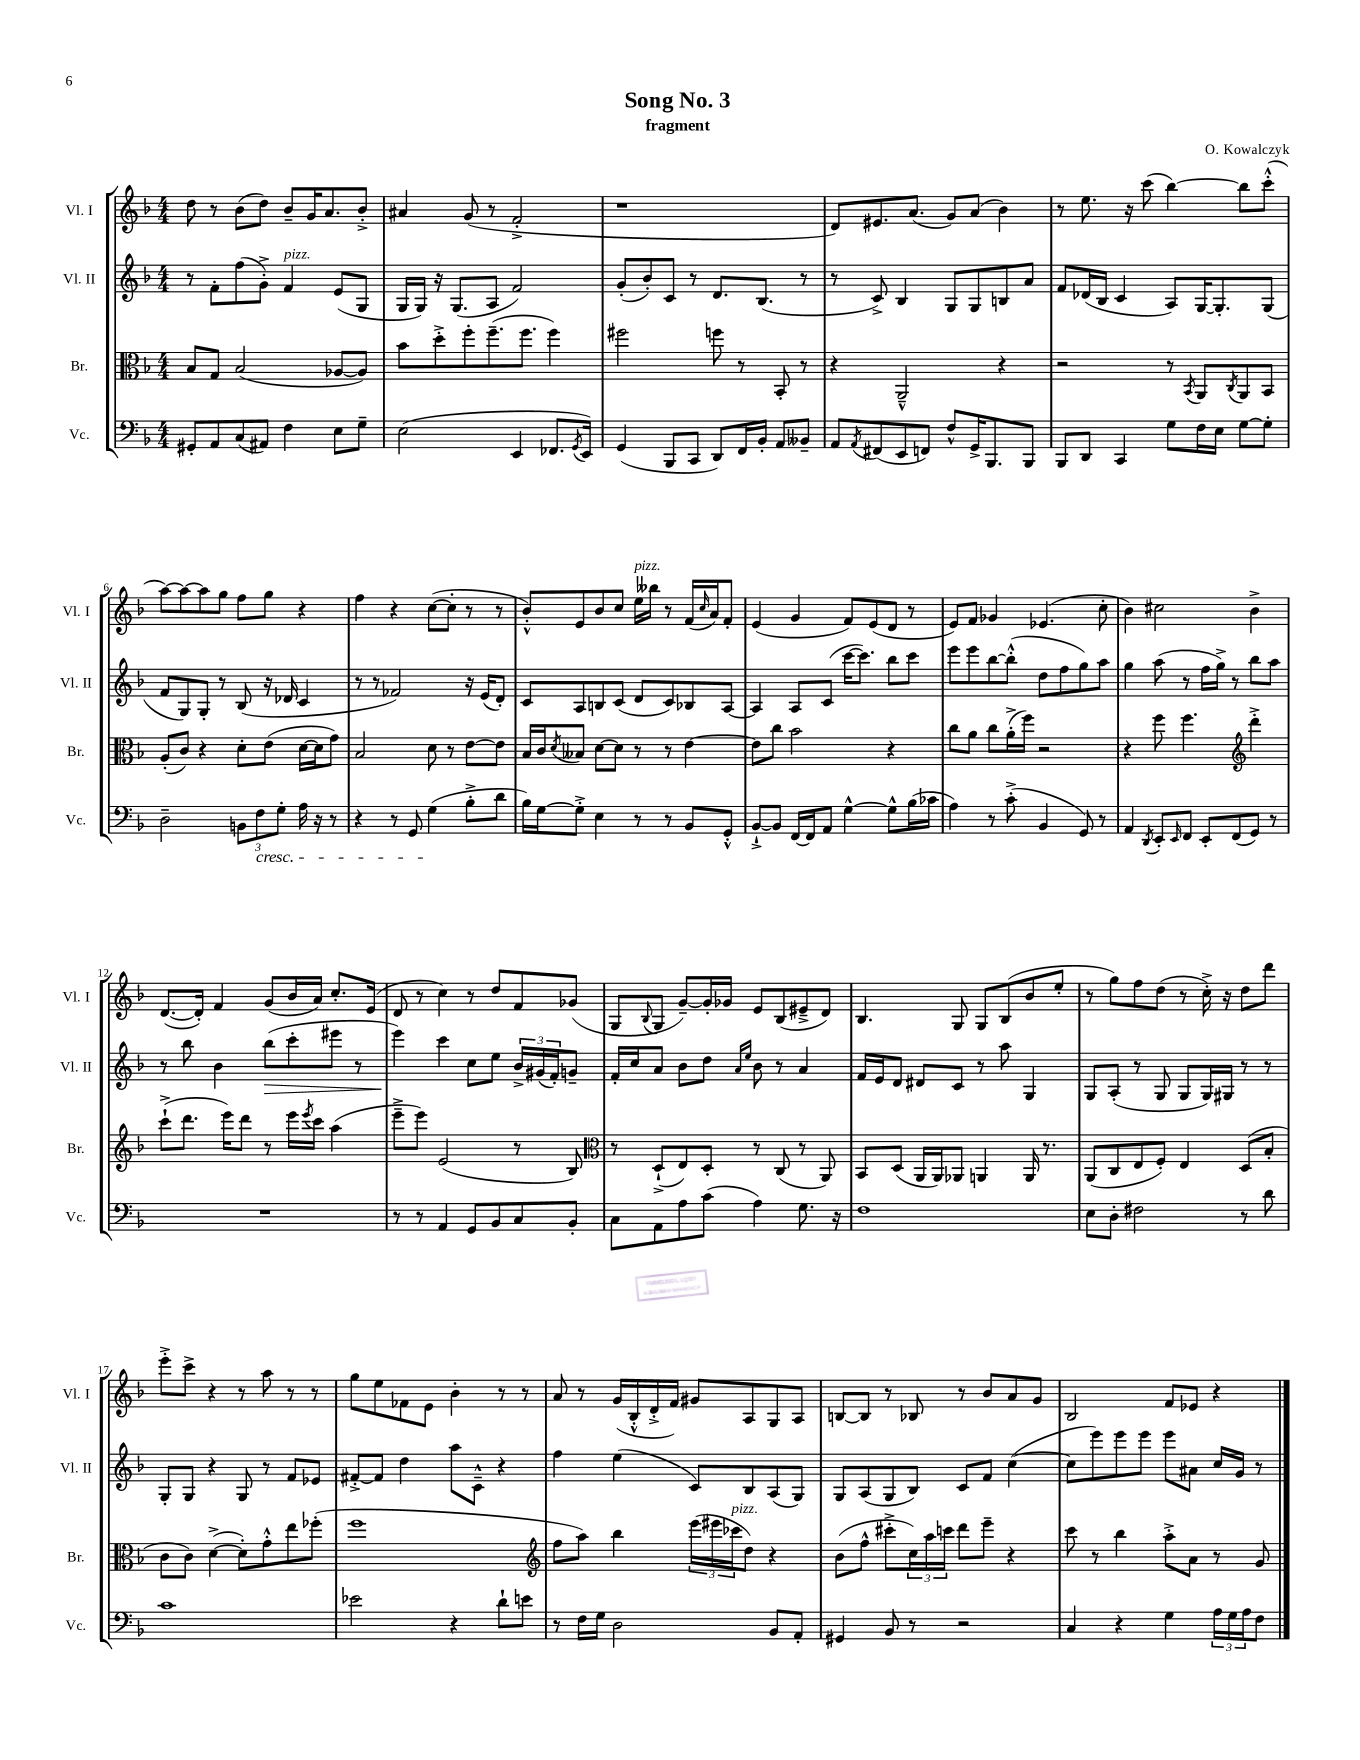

**kern	**kern	**kern	**dynam	**kern
*part4	*part3	*part2	*part2	*part1
*staff4	*staff3	*staff2	*staff2	*staff1
*I"Vc.	*I"Br.	*I"Vl. II	*	*I"Vl. I
*I'Vc.	*I'Br.	*I'Vl. II	*	*I'Vl. I
*clefF4	*clefC3	*clefG2	*	*clefG2
*k[b-]	*k[b-]	*k[b-]	*	*k[b-]
*M4/4	*M4/4	*M4/4	*	*M4/4
=1	=1	=1	=1	=1
8GG#X'/L	8B-/L	8r	.	8dd\
8AA/	8G/J	8f'\L	.	8r
(8C/	(2B-/	(8ff\	.	(8b-\L
8AA#X/J)	.	8g'^\J)	.	8dd\J)
!	!	!LO:TX:a:i:t=pizz.	!	!
4F\	.	4f/	.	8b-~/L
.	.	.	.	16g/K
.	.	.	.	8.a/
8E\L	[8A-X/L	(8e/L	.	.
8G~\J	8A-/J])	8G/J	.	8b-'^/J
=2	=2	=2	=2	=2
(2E\	8b-\L	16G/LL	.	4a#X/
.	.	16G/JJ)	.	.
.	8dd'^\	16r	.	.
.	.	(8.G/L	.	.
.	8ff'\	.	.	(8g/
.	(8.ff~\	8A/J	.	8r
4EE/	.	2f/)	.	2f'^/
.	8.ff\J	.	.	.
8.FF-X/L	4ff\)	.	.	.
8qGG/	.	.	.	.
16EE/Jk)	.	.	.	.
=3	=3	=3	=3	=3
(4GG/	2ff#X\	(8g'/L	.	1r
.	.	8b-'/)	.	.
8BBB-/L	.	8c/J	.	.
8CC/J	.	8r	.	.
8DD/L)	8ffn\	8.d/L	.	.
16FF/L	8r	.	.	.
16BB-'/JJ	.	(8.B-/J	.	.
8AA/L	8BB-'/	.	.	.
8BB--X~/J	8r	8r	.	.
=4	=4	=4	=4	=4
8AA/L	4r	8r	.	8d/L)
8qAA/	.	.	.	.
(8FF#X/	.	8c^/)	.	8.e#X/
8EE/	2AA~^^/	4B-/	.	.
.	.	.	.	(8.a/J
8FFn/J)	.	.	.	.
8F^^/L	.	8G/L	.	8g/L)
16GG^/K	.	8G/	.	(8a/J
8.BBB-/	.	.	.	.
.	4r	8Bn/	.	4b-\)
8BBB-/J	.	8a/J	.	.
=5	=5	=5	=5	=5
8BBB-/L	2r	8f/L	.	8r
8DD/J	.	(16d-X/L	.	8.ee\
.	.	16B-/JJ	.	.
4CC/	.	4c/	.	.
.	.	.	.	16r
.	.	.	.	(8ccc\
8G\L	8r	8A/L)	.	[4bb-\)
.	8qBB-/	.	.	.
16F\L	8AA/L	[16G/K	.	.
16E\JJ	.	8.G'/]	.	.
.	8qC/	.	.	.
[8G\L	8AA/	.	.	8bb-\L]
8G'\J]	8BB-/J	(8G/J	.	(8ccc'^^\J
!!LO:LB:g=z
=6	=6	=6	=6	=6
2D~\	(8A'/L	8f/L	.	[8aa\L)
.	8c/J)	8G/)	.	8aa\_
.	4r	8G'/J	.	8aa\]
.	.	8r	.	8gg\J
12BBn\L	8d'\L	(8B-/	.	8ff\L
!LO:TX:b:i:t=cresc.	!	!	!	!
12F\	.	.	.	.
.	(8e\J	16r	.	8gg\J
12G'\J	.	.	.	.
.	.	16d-X/	.	.
16A\	[16d\LL	4c/	.	4r
16r	16d\J]	.	.	.
8r	8g\J)	.	.	.
=7	=7	=7	=7	=7
4r	2B-/	8r	.	4ff\
.	.	8r	.	.
8r	.	2f-X/)	.	4r
8GG/	.	.	.	.
(4G\	8d\	.	.	([8cc\L
.	8r	.	.	8cc'\J]
8B-'^\L	[8e\L	16r	.	8r
.	.	(16e/KL	.	.
8d\J	8e\J]	8d'/J)	.	8r
=8	=8	=8	=8	=8
16B-\LL)	16B-/LL	8c/L	.	8b-'^^/L)
[16G\J	16c/J	.	.	.
.	8qd/	.	.	.
8G'^\J]	8B--X/J	8A/	.	8e/
4E\	[8d\L	8Bn/	.	8b-/
.	8d\J]	(8c/J	.	8cc/J
!	!	!	!	!LO:TX:a:i:t=pizz.
8r	8r	8d/L	.	16ee\LL
.	.	.	.	16bb--X\JJ
8r	8r	8c/)	.	8r
8BB-/L	[4e\	8B-X/	.	(16f/LL
.	.	.	.	16qqcc/
.	.	.	.	16a/J)
8GG'^^/J	.	[8A/J	.	8f'/J
=9	=9	=9	=9	=9
[8BB-`^/L	8e\L]	4A/]	.	(4e/
8BB-/J]	8cc\J	.	.	.
[16FF/LL	2b-\	8A/L	.	4g/
16FF/J]	.	.	.	.
8AA/J	.	(8c/J	.	.
[4G^^\	.	[16ccc\KL	.	8f/L)
.	.	8.ccc\J])	.	.
.	.	.	.	(8e/
8G^^\L]	4r	8bb-\L	.	8d/J
(16B-\L	.	8ccc\J	.	8r
16c-X\JJ	.	.	.	.
=10	=10	=10	=10	=10
4A\)	8cc\L	8eee\L	.	8e/L)
.	8a\J	8eee\	.	8f/J
8r	8cc\L	[8bb-\	.	4g-X/
(8c'^\	(16a'^\L	(8bb-'^^\J]	.	.
.	16ff\JJ)	.	.	.
4BB-/	2r	8dd\L	.	(4.e-X/
.	.	8ff\	.	.
8GG/)	.	8gg\)	.	.
8r	.	8aa\J	.	8cc'\
=11	=11	=11	=11	=11
4AA/	4r	4gg\	.	4b-\)
8qDD/	.	.	.	.
8EE'/L	8ff\	(8aa\	.	2cc#X\
16qqEE/	.	.	.	.
8FF/J	4.ff\	8r	.	.
8EE'/L	.	16ff\LL	.	.
.	.	16gg^\JJ)	.	.
(8FF/	.	8r	.	.
*	*clefG2	*	*	*
8GG/J)	4ddd'^\	8bb-\L	.	4b-^\
8r	.	8aa\J	.	.
!!LO:LB:g=z
=12	=12	=12	=12	=12
1r	(8ccc`^\L	8r	.	([8.d/L
.	8.ddd\J	8bb-\	.	.
.	.	.	.	16d'/Jk])
.	.	4b-\	.	4f/
.	16eee\KL)	.	.	.
.	8ddd\J	.	.	.
!	!	!	!LO:HP:b	!
.	8r	(8bb-\L	>	(8g/L
.	16eee\LL	8ccc'\	.	16b-/L
.	8qeee/	.	.	.
.	16ccc\JJ	.	.	16a/JJ)
.	(4aa\	8eee#X\J	.	8.cc'/L
.	.	8r	.	.
.	.	.	.	(16e/Jk
=13	=13	=13	=13	=13
8r	8eee~^\L	4eee\)	.	8d/
8r	8eee\J)	.	.	8r
4AA/	(2e/	4ccc\	]	4cc\)
8GG/L	.	8cc\L	.	8r
8BB-/	.	8ee\J	.	8dd/L
8C/	8r	24b-^/LL	.	8f/
.	.	(24g#X/	.	.
.	.	24f'/J)	.	.
8BB-'/J	8B-/)	8gn~/J	.	(8g-X/J
=14	=14	=14	=14	=14
*	*clefC3	*	*	*
8C\L	8r	16f'/LL	.	8G/L
.	.	16cc/J	.	.
.	.	.	.	8qqB-/
8AA\	(8D`^/L	8a/J	.	8G/J
8A\	8E/)	8b-\L	.	[8g~/L)
(8c\J	8D'/J	8dd\J	.	16g'/L]
.	.	.	.	16g-X/JJ
.	.	16qqa/LL	.	.
.	.	16qqee/JJ	.	.
4A\)	8r	8b-\	.	8e/L
.	(8C/	8r	.	(8B-/
8.G\	8r	4a/	.	8e#X~^/
.	8AA/)	.	.	8d/J)
16r	.	.	.	.
=15	=15	=15	=15	=15
1F	8BB-/L	16f/LL	.	4.B-/
.	.	16e/J	.	.
.	(8D/J	8d/J	.	.
.	16AA/LL	8d#X/L	.	.
.	16AA/J)	.	.	.
.	8AA-X/J	8c/J	.	8G/
.	4AAn/	8r	.	8G/L
.	.	8aa\	.	(8B-/
.	16AA/	4G/	.	8b-/
.	8.r	.	.	.
.	.	.	.	8ee'/J
=16	=16	=16	=16	=16
8E\L	(8AA/L	8G/L	.	8r
8D'\J	8C/	(8A'/J	.	8gg\L)
2F#X\	8E/	8r	.	8ff\
.	8F'/J)	8G/	.	(8dd\J
.	4E/	8G/L	.	8r
.	.	16G/L)	.	16cc'^\)
.	.	16G#X/JJ	.	16r
8r	(8D/L	8r	.	8dd\L
8d\	8B-'/J	8r	.	8ddd\J
!!LO:LB:g=z
=17	=17	=17	=17	=17
1c	8c\L	8G'/L	.	8eee'^\L
.	8c\J)	8G/J	.	8ccc^\J
.	([4d^\	4r	.	4r
.	8d'\L])	8G/	.	8r
.	8g'^^\	8r	.	8aa\
.	8ee\	8f/L	.	8r
.	(8ff-X'\J	8e-X/J	.	8r
=18	=18	=18	=18	=18
2e-X\	1ff	[8f#X'^/L	.	8gg\L
.	.	8f#/J]	.	8ee\
.	.	4dd\	.	8f-X\
.	.	.	.	8e\J
4r	.	8aa\L	.	4b-'\
.	.	8c~^^\J	.	.
8d`\L	.	4r	.	8r
8en\J	.	.	.	8r
=19	=19	=19	=19	=19
*	*clefG2	*	*	*
8r	8ff\L	4ff\	.	8a/
16F\LL	8aa\J)	.	.	8r
16G\JJ	.	.	.	.
2D\	4bb-\	(4ee\	.	(16g/LL
.	.	.	.	16B-'^^/
.	.	.	.	16d'^/
.	.	.	.	16f/JJ)
.	(24eee\LL	8c/L)	.	8g#X/L
.	24eee#X\	.	.	.
!	!LO:TX:a:i:t=pizz.	!	!	!
.	24ccc-X\J	.	.	.
.	8dd\J)	8B-/	.	8A/
8BB-/L	4r	(8A/	.	8G/
8AA'/J	.	8G/J)	.	8A/J
=20	=20	=20	=20	=20
4GG#X/	(8b-\L	8G/L	.	[8Bn/L
.	8ff^^\J	(8A/	.	8B/J]
8BB-/	8ccc#X'^\L	8G/	.	8r
8r	24cc\L)	8B-/J)	.	8B-X/
.	24aa\	.	.	.
.	24cccn\JJ	.	.	.
2r	8ddd\L	8c/L	.	8r
.	8eee~\J	8f/J	.	8b-/L
.	4r	([4cc\	.	8a/
.	.	.	.	8g/J
=21	=21	=21	=21	=21
4C/	8ccc\	8cc\L]	.	2B-/
.	8r	8eee\)	.	.
4r	4bb-\	8eee\	.	.
.	.	8eee\J	.	.
4G\	8aa'^\L	8eee\L	.	8f/L
.	8a\J	8a#X\J	.	8e-X/J
24A\LL	8r	16cc/LL	.	4r
24G\	.	.	.	.
.	.	16g/JJ	.	.
24A\J	.	.	.	.
8F\J	8g/	8r	.	.
==	==	==	==	==
*-	*-	*-	*-	*-
